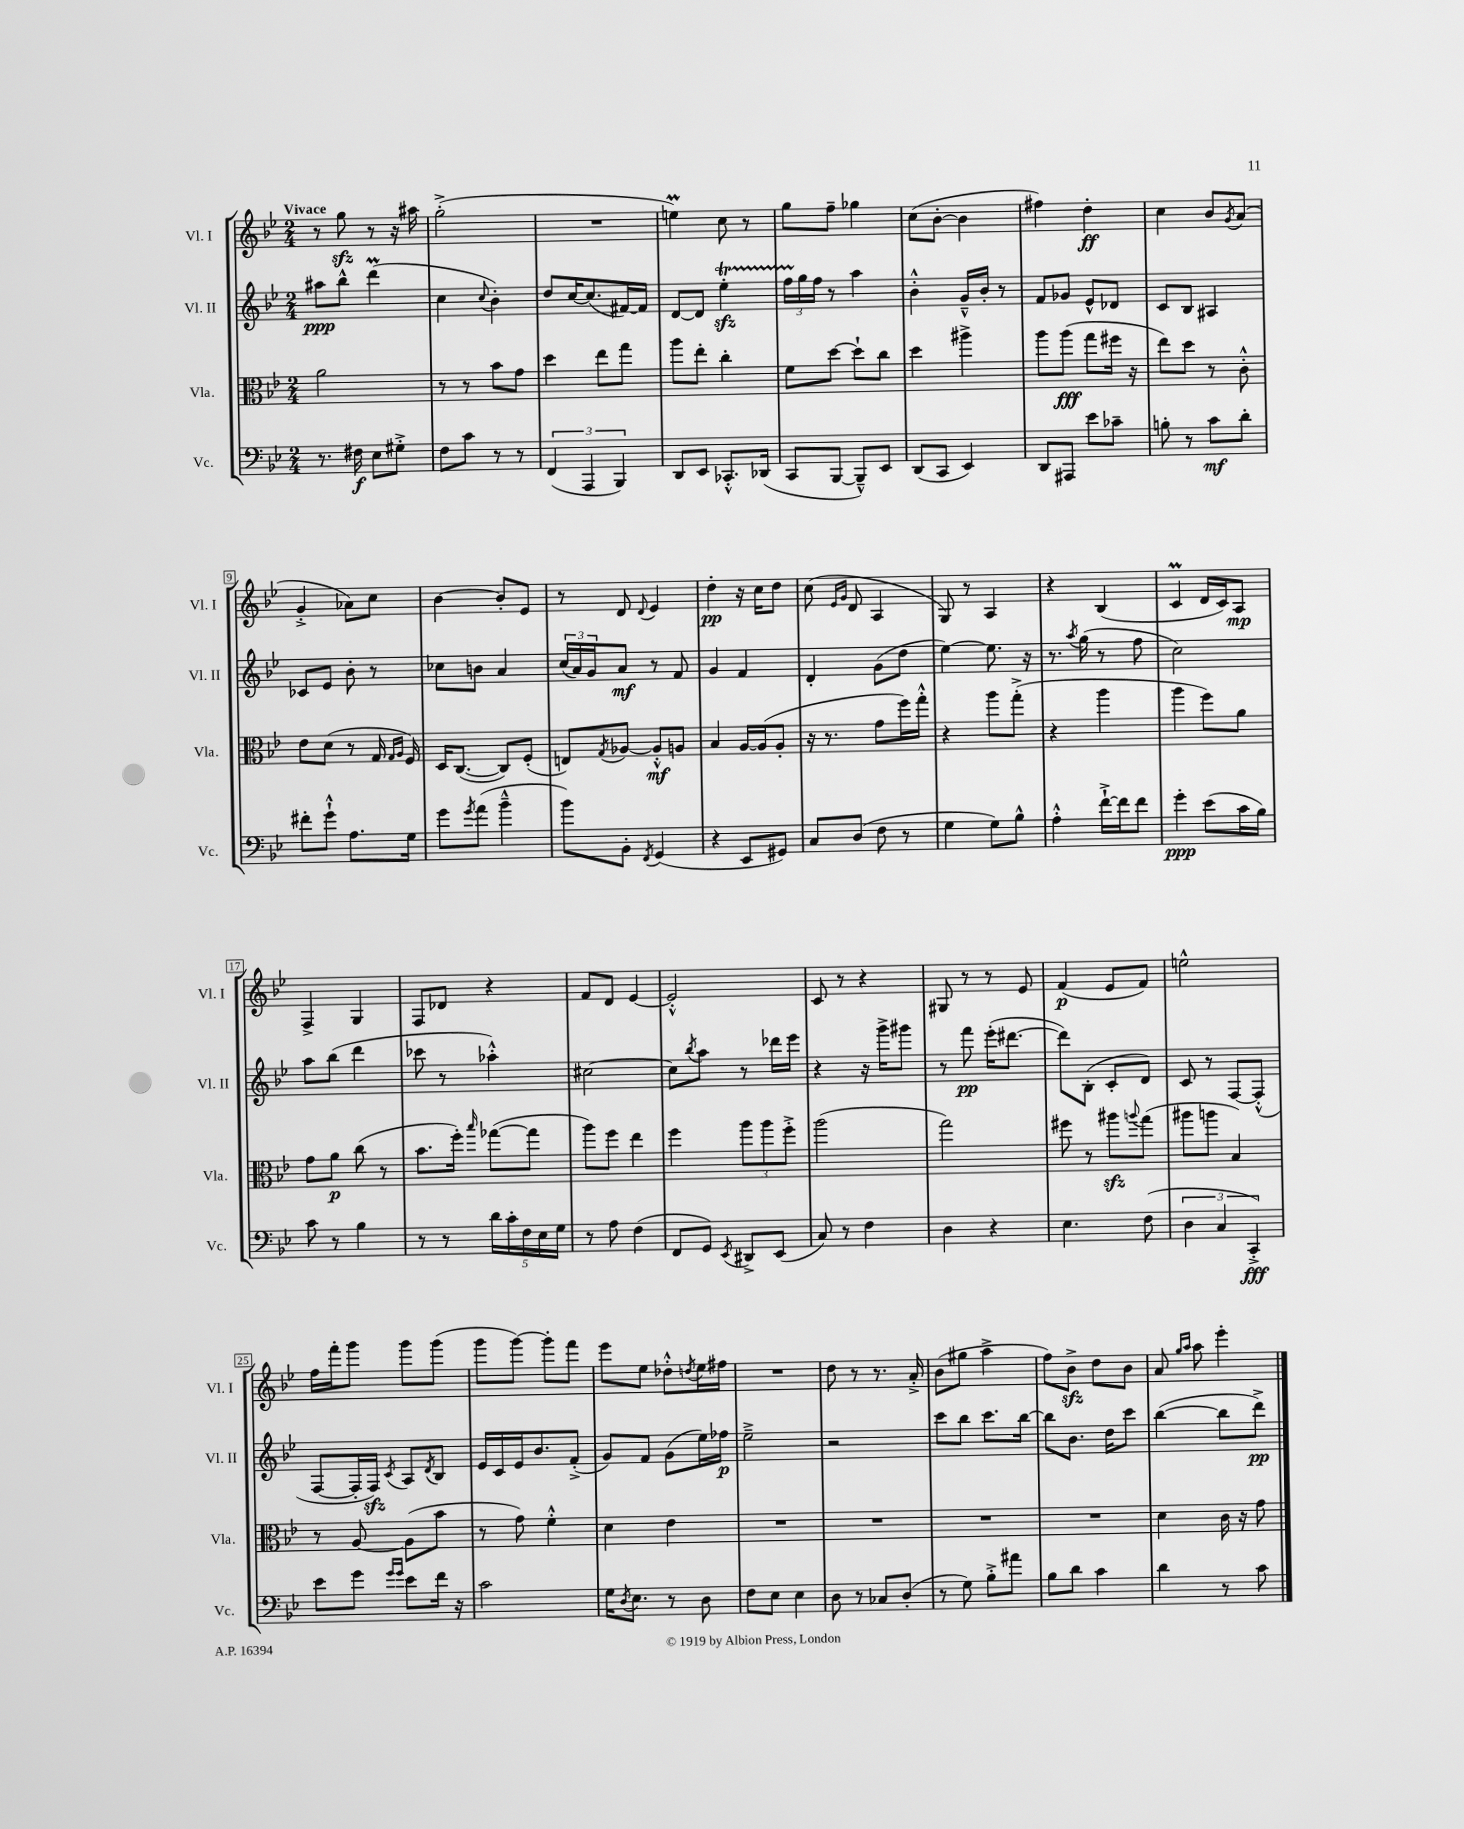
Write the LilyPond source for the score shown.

<<
\new StaffGroup <<
\new Staff = "s0" \with { instrumentName = "Vl. I" shortInstrumentName = "Vl. I" } {
    \clef treble \key bes \major \numericTimeSignature \time 2/4 \tempo "Vivace"
    r8 g''8\sfz r8 r16 ais''16 |
    g''2-.->( |
    R2 |
    e''4\prall) c''8 r8 |
    g''8 f''8-- ges''4 |
    c''8( bes'8~-. bes'4 |
    fis''4) d''4-.\ff |
    c''4 bes'8 \acciaccatura { g'8 } a'8( |
    g'4-.-> aes'8) c''8 |
    bes'4~ bes'8-. ees'8 |
    r8 d'8 \appoggiatura { d'8 } ees'4 |
    d''4-.\pp r16 c''16 d''8 |
    c''8( \grace { ees'16 g'16 } d'8 a4 |
    g8) r8 a4 |
    r4 bes4( |
    c'4\prall d'16 c'16) a8\mp |
    f4-> g4 |
    f8 des'8 r4 |
    f'8 d'8 ees'4~ |
    ees'2-.-^ |
    c'8 r8 r4 |
    gis8 r8 r8 ees'8 |
    f'4\p( ees'8 f'8) |
    e''2-^ |
    f''16 f'''16-. g'''8 g'''8 g'''8( |
    g'''8 g'''8~) g'''8-. f'''8 |
    ees'''8 ees''8 des''8-.-^ \acciaccatura { d''8 } ees''16 fis''16 |
    R2 |
    d''8 r8 r8. a'16-.-> |
    bes'8( gis''8 a''4-> |
    f''8) bes'8->\sfz d''8 bes'8 |
    a'8 \grace { g''16 a''16 } a''8 ees'''4-. \bar "|." |
}
\new Staff = "s1" \with { instrumentName = "Vl. II" shortInstrumentName = "Vl. II" } {
    \clef treble \key bes \major \numericTimeSignature \time 2/4
    ais''8\ppp bes''8-^ d'''4\prall( |
    c''4 \appoggiatura { c''8 } bes'4-.) |
    d''8 c''16~ c''8.( fis'16~) fis'16 |
    d'8~ d'8 ees''4-.\startTrillSpan\sfz |
    \tuplet 3/2 { f''16 g''16\stopTrillSpan f''16 } r8 a''4 |
    bes'4-.-^ g'16---^ bes'16-. r8 |
    f'8 ges'8 ees'8-^ des'8 |
    c'8 bes8 ais4 |
    ces'8 ees'8 bes'8-. r8 |
    ces''8 b'8 a'4 |
    \tuplet 3/2 { c''16( a'16) g'16 } a'8\mf r8 f'8 |
    g'4 f'4 |
    d'4-. g'8( d''8 |
    ees''4~) ees''8. r16 |
    r8. \acciaccatura { a''8 } g''16( r8 f''8 |
    c''2) |
    a''8 bes''8( d'''4 |
    ces'''8 r8 aes''4-.-^) |
    cis''2~ |
    cis''8 \acciaccatura { bes''8 } a''8 r8 des'''16 ees'''16 |
    r4 r16 g'''16-> gis'''8 |
    r8 f'''8\pp ees'''16-.( dis'''8.~ |
    dis'''8) bes8-.( c'8-. d'8) |
    c'8 r8 f8~ f8-.-^( |
    f8~ f16-. f16\sfz) \acciaccatura { c'8 } a8 \acciaccatura { d'8 } bes8 |
    ees'16 c'16 ees'16 bes'8. f'8-.->( |
    g'8) f'8 g'8( ees''16) fes''16\p |
    ees''2---> |
    r2 |
    c'''8 bes''8 c'''8. bes''16~ |
    bes''8 bes'8. d''16 c'''8 |
    bes''4~( bes''8 d'''8->\pp) \bar "|." |
}
\new Staff = "s2" \with { instrumentName = "Vla." shortInstrumentName = "Vla." } {
    \clef alto \key bes \major \numericTimeSignature \time 2/4
    a'2 |
    r8 r8 bes'8 g'8 |
    d''4 ees''8 g''8 |
    a''8 ees''8-. c''4-. |
    f'8 d''8~ d''8-! c''8 |
    d''4 ais''4-> |
    a''8 a''8\fff( g''8 fis''16 r16 |
    ees''8) d''8 r8 c'8-.-^ |
    ees'8 d'8( r8 g16 \grace { g16 a16 } f16) |
    d16 c8.~( c8) f8-.( |
    e8) \acciaccatura { g8 } aes8~ aes8-.-^\mf a8 |
    bes4 a16~ a16( a8-. |
    r16 r8. g'8 f''16) g''16-.-^ |
    r4 a''8 g''8-.->( |
    r4 a''4 |
    a''4 f''8) a'8 |
    g'8 a'8\p c''8( r8 |
    bes'8. f''16-.) \grace { bes''16 } ges''8~( ges''8 |
    a''8) f''8 ees''4 |
    f''4 \tuplet 3/2 { a''8 a''8 f''8-.-> } |
    a''2( |
    g''2) |
    fis''8 r8 ais''8\sfz \appoggiatura { a''8 } g''8( |
    ais''8 a''8 bes4) |
    r8 a8~ a8( bes'8 |
    r8 g'8) f'4-.-^ |
    d'4 ees'4 |
    R2 |
    R2 |
    R2 |
    R2 |
    d'4 c'16 r16 g'8 \bar "|." |
}
\new Staff = "s3" \with { instrumentName = "Vc." shortInstrumentName = "Vc." } {
    \clef bass \key bes \major \numericTimeSignature \time 2/4
    r8. fis16\f ees8 gis8-.-> |
    f8 c'8 r8 r8 |
    \tuplet 3/2 { f,4( a,,4 bes,,4) } |
    d,8 ees,8 ces,8.-.-^ des,16( |
    c,8 bes,,8~ bes,,8---^) ees,8 |
    d,8( c,8 ees,4) |
    d,8 ais,,8 ees'8 ces'8-- |
    b8-. r8 c'8\mf d'8-. |
    fis'8-. g'8-!-^ a8. g16 |
    g'8 \acciaccatura { g'8 } a'8( bes'4---^ |
    bes'8) bes,8-. \acciaccatura { f,8 } g,4( |
    r4 ees,8 gis,8) |
    c8 d8( f8 r8 |
    g4 g8) bes8-^ |
    a4-.-^ f'16~-!-> f'16 f'8 |
    g'4-.\ppp ees'8( c'16 bes16) |
    c'8 r8 bes4 |
    r8 r8 \tuplet 5/4 { d'16 c'16-. f16 ees16 g16 } |
    r8 a8 f4( |
    f,8 g,8) \acciaccatura { ees,8 } dis,8-> ees,8( |
    c8) r8 f4 |
    d4 r4 |
    ees4. f8( |
    \tuplet 3/2 { d4 c4 c,4-.->\fff) } |
    ees'8 g'8 \grace { g'16 g'16 } ees'8 f'16 r16 |
    c'2 |
    g16 \acciaccatura { d8 } ees8. r8 d8 |
    f8 ees8 ees4 |
    d8 r8 ces8 d8-.( |
    r8 g8) bes8-.-> ais'8 |
    bes8 d'8 c'4 |
    d'4 r8 c'8 \bar "|." |
}
>>
>>
\layout { \context { \Score \override BarNumber.stencil = #(make-stencil-boxer 0.1 0.3 ly:text-interface::print) } }
